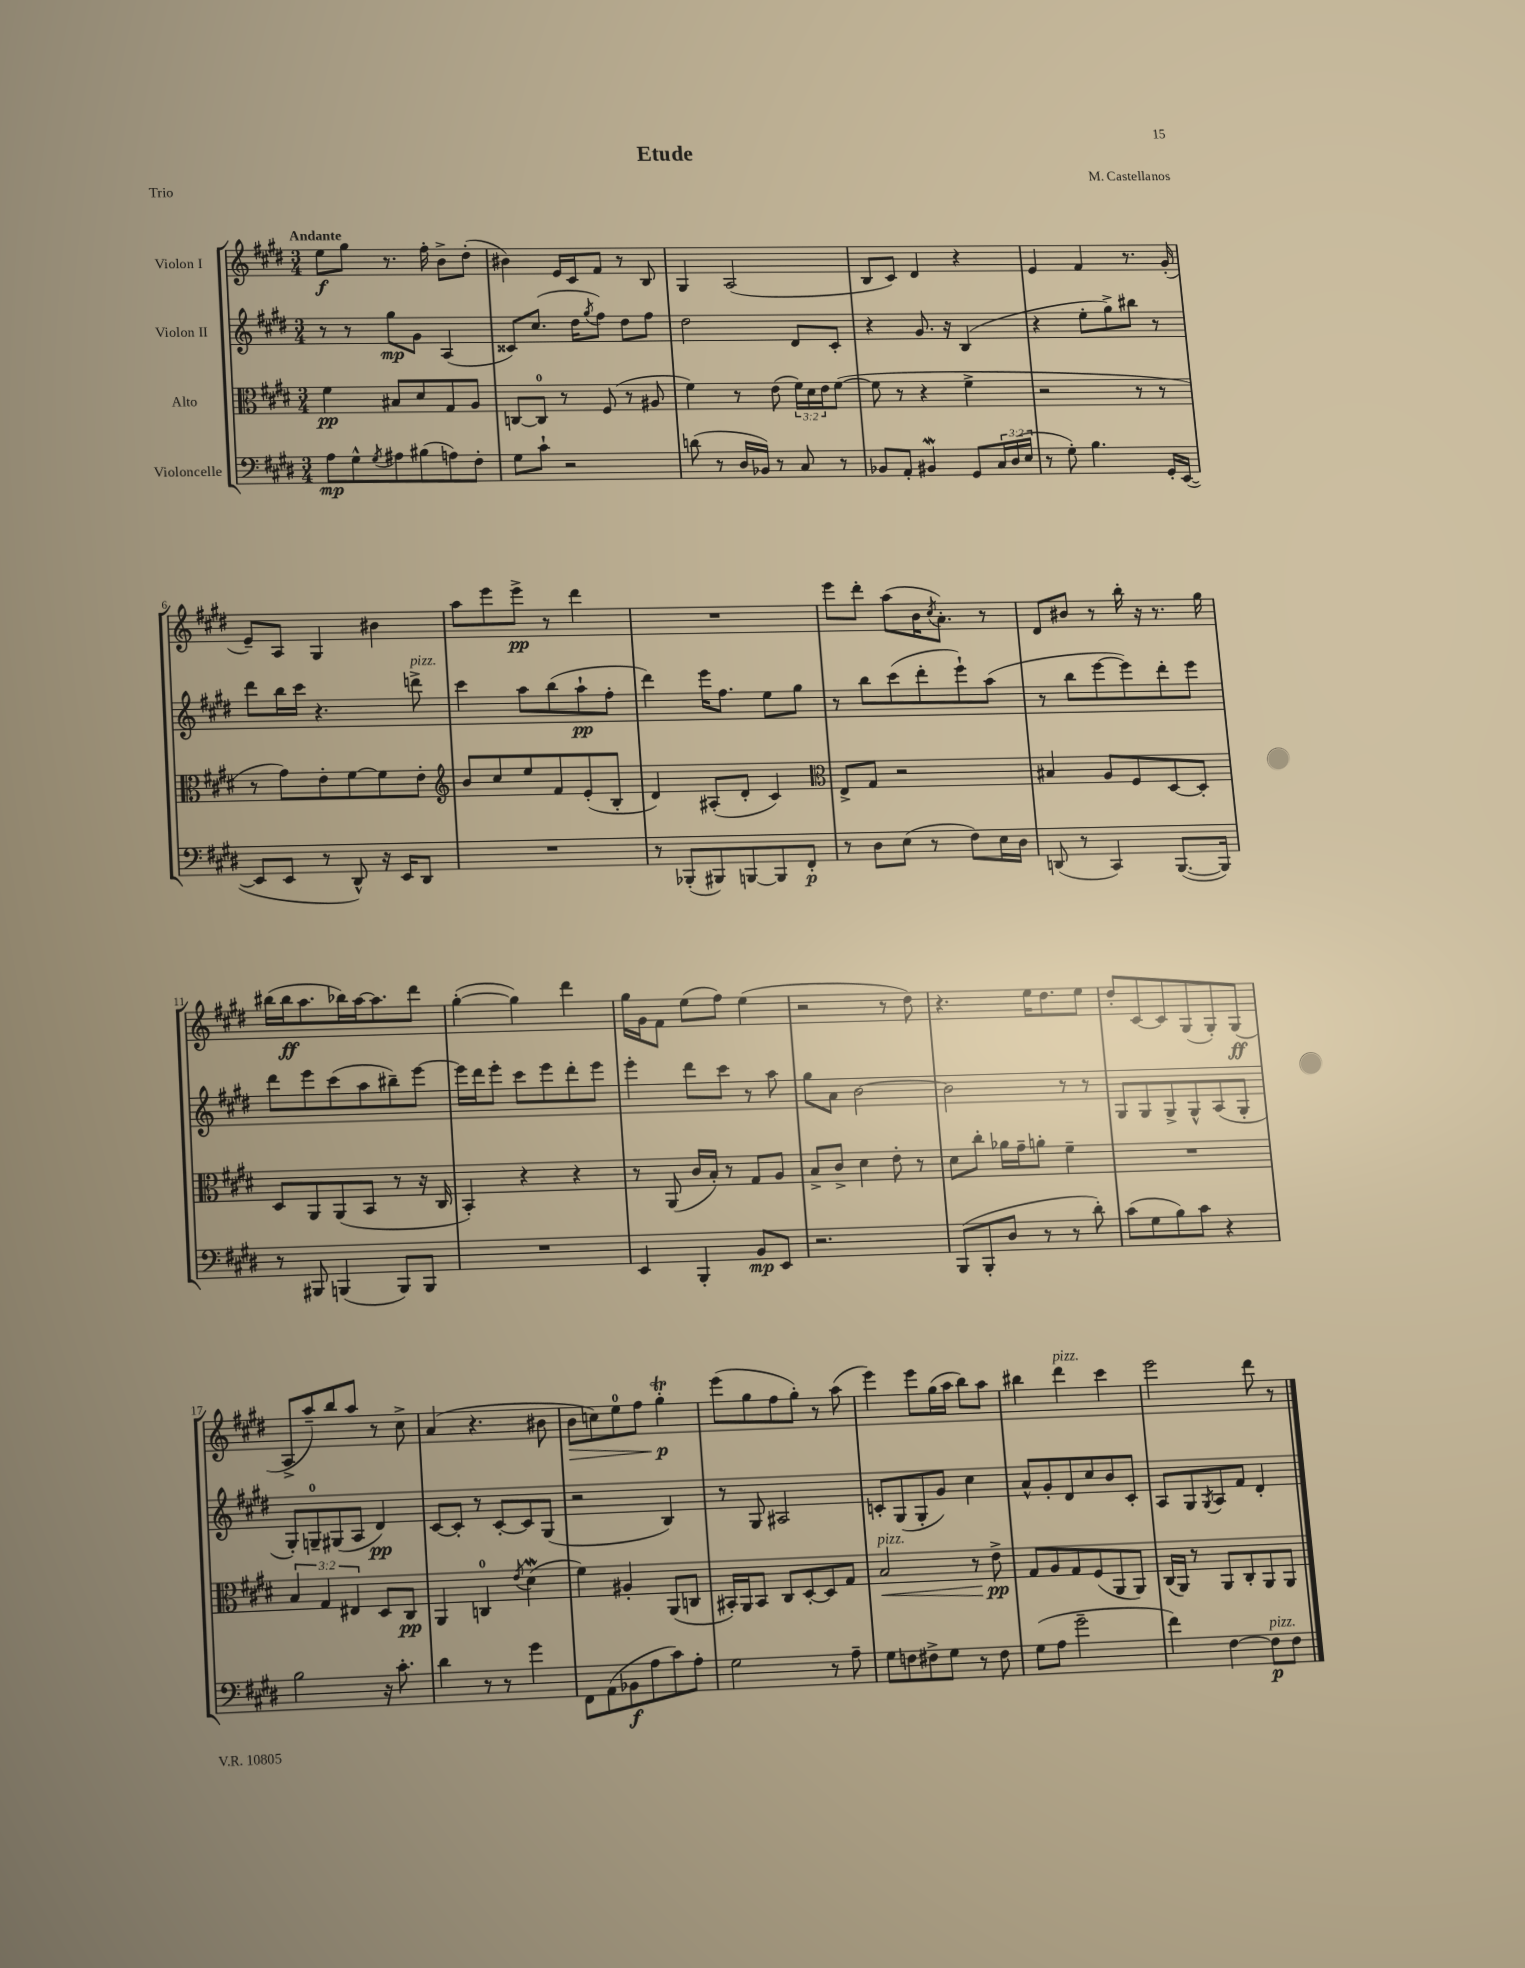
\header { title = "Etude" composer = "M. Castellanos" piece = "Trio" }
<<
\new StaffGroup <<
\new Staff = "s0" \with { instrumentName = "Violon I" } {
    \clef treble \key e \major \numericTimeSignature \time 3/4 \tempo "Andante"
    e''8\f gis''8 r8. fis''16-. b'8-> dis''8-.( |
    bis'4) e'16 cis'16 fis'8 r8 b8 |
    gis4 a2( |
    b8 cis'8) dis'4 r4 |
    e'4 fis'4 r8. gis'16-.( |
    e'8--) a8 gis4 bis'4 |
    a''8 e'''8 e'''8->\pp r8 dis'''4 |
    R2. |
    e'''8 dis'''8-. a''8( b'16 \acciaccatura { cis''8 } a'8.-.) r8 |
    dis'8 bis'8 r8 b''16-. r16 r8. gis''16 |
    bis''16( bis''16\ff a''8. bes''16) a''16~ a''8. dis'''8 |
    gis''4~-.( gis''4) dis'''4 |
    gis''16 gis'16 fis'8 e''8( fis''8) e''4( |
    r2 r8 dis''8) |
    r4. e''16 dis''8. e''8 |
    dis''8-. cis'8~ cis'8 gis8( gis8-.) gis8\ff( |
    a8-> a''8--) b''8 a''8 r8 cis''8-> |
    a'4( r4. bis'8 |
    b'8\> c''8) e''8-0 fis''8 gis''4-.\trill\p\! |
    e'''8( gis''8 fis''8 gis''8-.) r8 a''8( |
    e'''4) e'''8 gis''16( a''16 b''8) a''8 |
    bis''4 dis'''4^\markup { \italic "pizz." } cis'''4 |
    e'''2 dis'''8 r8 \bar "|." |
}
\new Staff = "s1" \with { instrumentName = "Violon II" } {
    \clef treble \key e \major \numericTimeSignature \time 3/4
    r8 r8 gis''8\mp gis'8 a4( |
    cisis'8) cis''8.( dis''16 \acciaccatura { gis''8 } fis''8) dis''8 fis''8 |
    dis''2 dis'8 cis'8-. |
    r4 gis'8. r16 b4( |
    r4 e''8-. gis''8->) bis''8 r8 |
    dis'''8 b''16 cis'''16 r4. d'''8->^\markup { \italic "pizz." } |
    cis'''4 a''8 b''8( a''8-!\pp fis''8-. |
    dis'''4) e'''16 fis''8. e''8 gis''8 |
    r8 b''8 cis'''8( dis'''8-. e'''8-!) a''8( |
    r8 b''8 e'''8~ e'''8) dis'''8-. e'''8 |
    dis'''8 e'''8 cis'''8( a''8 bis''8--) e'''8~ |
    e'''16 dis'''16 e'''8-. cis'''8 e'''8 dis'''8-. e'''8 |
    e'''4-. dis'''8 cis'''8 r8 a''8 |
    gis''8 a'8 b'2~ |
    b'2 r8 r8 |
    gis8 gis8 gis8-> gis8-^ a8( gis8-. |
    gis8-.) g8-0-- gis8( a8 dis'4\pp) |
    cis'8~ cis'8-. r8 cis'8~-. cis'8 gis8( |
    r2 b4) |
    r8 gis8 ais2 |
    c'8-. gis8( gis8-. gis'8) cis''4 |
    a'8-^ gis'8-. dis'8 cis''8 b'8 cis'8-. |
    a8 gis8 \acciaccatura { gis8 } a8 fis'8 dis'4-. \bar "|." |
}
\new Staff = "s2" \with { instrumentName = "Alto" } {
    \clef alto \key e \major \numericTimeSignature \time 3/4 \override Staff.TupletNumber.text = #tuplet-number::calc-fraction-text
    fis'4\pp bis8 dis'8 gis8 a8 |
    c8~ c8-0 r8 fis8( r8 ais8 |
    fis'4) r8 e'8( \tuplet 3/2 { fis'16) dis'16 e'16 } fis'8~( |
    fis'8 r8 r4 fis'4-> |
    r2 r8 r8 |
    r8 gis'8) e'8-. fis'8~ fis'8 e'8-. |
    \clef treble b'8 cis''8 e''8 fis'8 e'8-.( b8-. |
    dis'4) ais8-.( dis'8-. cis'4) |
    \clef alto e8-> gis8 r2 |
    bis4 a8 fis8 dis8~ dis8-. |
    dis8 a,8 a,8( b,8 r8 r16 cis16 |
    b,4-.) r4 r4 |
    r8 a,8( cis'16 b16-.) r8 gis8 a8 |
    b8-> cis'8-> dis'4 e'8-. r8 |
    dis'8 cis''8-. aes'16 gis'16-- a'8-. fis'4-- |
    R2. |
    \tuplet 3/2 { b4 gis4 eis4 } dis8 cis8\pp |
    a,4 c4-0 \acciaccatura { e'8 } dis'4\mordent( |
    fis'4) ais4-. a,8( c8 |
    bis,16-.) a,16 bis,8 cis8 dis8~-. dis8 gis8 |
    b2\<^\markup { \italic "pizz." } r8 e'8->\pp\! |
    gis8 a8 gis8 fis8( a,8 a,8) |
    cis16( a,16) r8 a,8 cis8-. a,8 a,8 \bar "|." |
}
\new Staff = "s3" \with { instrumentName = "Violoncelle" } {
    \clef bass \key e \major \numericTimeSignature \time 3/4 \override Staff.TupletNumber.text = #tuplet-number::calc-fraction-text
    a8\mp gis8-^ \acciaccatura { gis8 } ais8 bis8( a8) fis8-. |
    gis8 cis'8-! r2 |
    d'8( r8 dis16 bes,16) r8 cis8 r8 |
    bes,8 a,8-. bis,4\mordent gis,8 \tuplet 3/2 { cis16 dis16( e16 } |
    r8 gis8-.) b4. gis,16-. e,16~( |
    e,8 e,8 r8 dis,8-^) r16 e,16 dis,8 |
    R2. |
    r8 bes,,8-.( bis,,8) b,,8~ b,,8 fis,8-.\p |
    r8 dis8 e8( r8 fis8) e16 dis16 |
    d,8( r8 cis,4) b,,8.~( b,,16) |
    r8 bis,,8 b,,4( b,,8) b,,8 |
    R2. |
    e,4 b,,4-. b,8\mp e,8 |
    r2. |
    b,,8( b,,8-. dis8 r8 r8 dis'8-.) |
    cis'8( gis8 b8) cis'8 r4 |
    b2 r16 cis'8.-. |
    dis'4 r8 r8 gis'4 |
    fis,8 a,8( bes,8\f a8 cis'8) a8-. |
    gis2 r8 a8-- |
    gis8 f8 fis8-> gis8 r8 fis8 |
    gis8( a8 gis'2-- |
    fis'4) fis4~ fis8\p^\markup { \italic "pizz." } fis8 \bar "|." |
}
>>
>>
